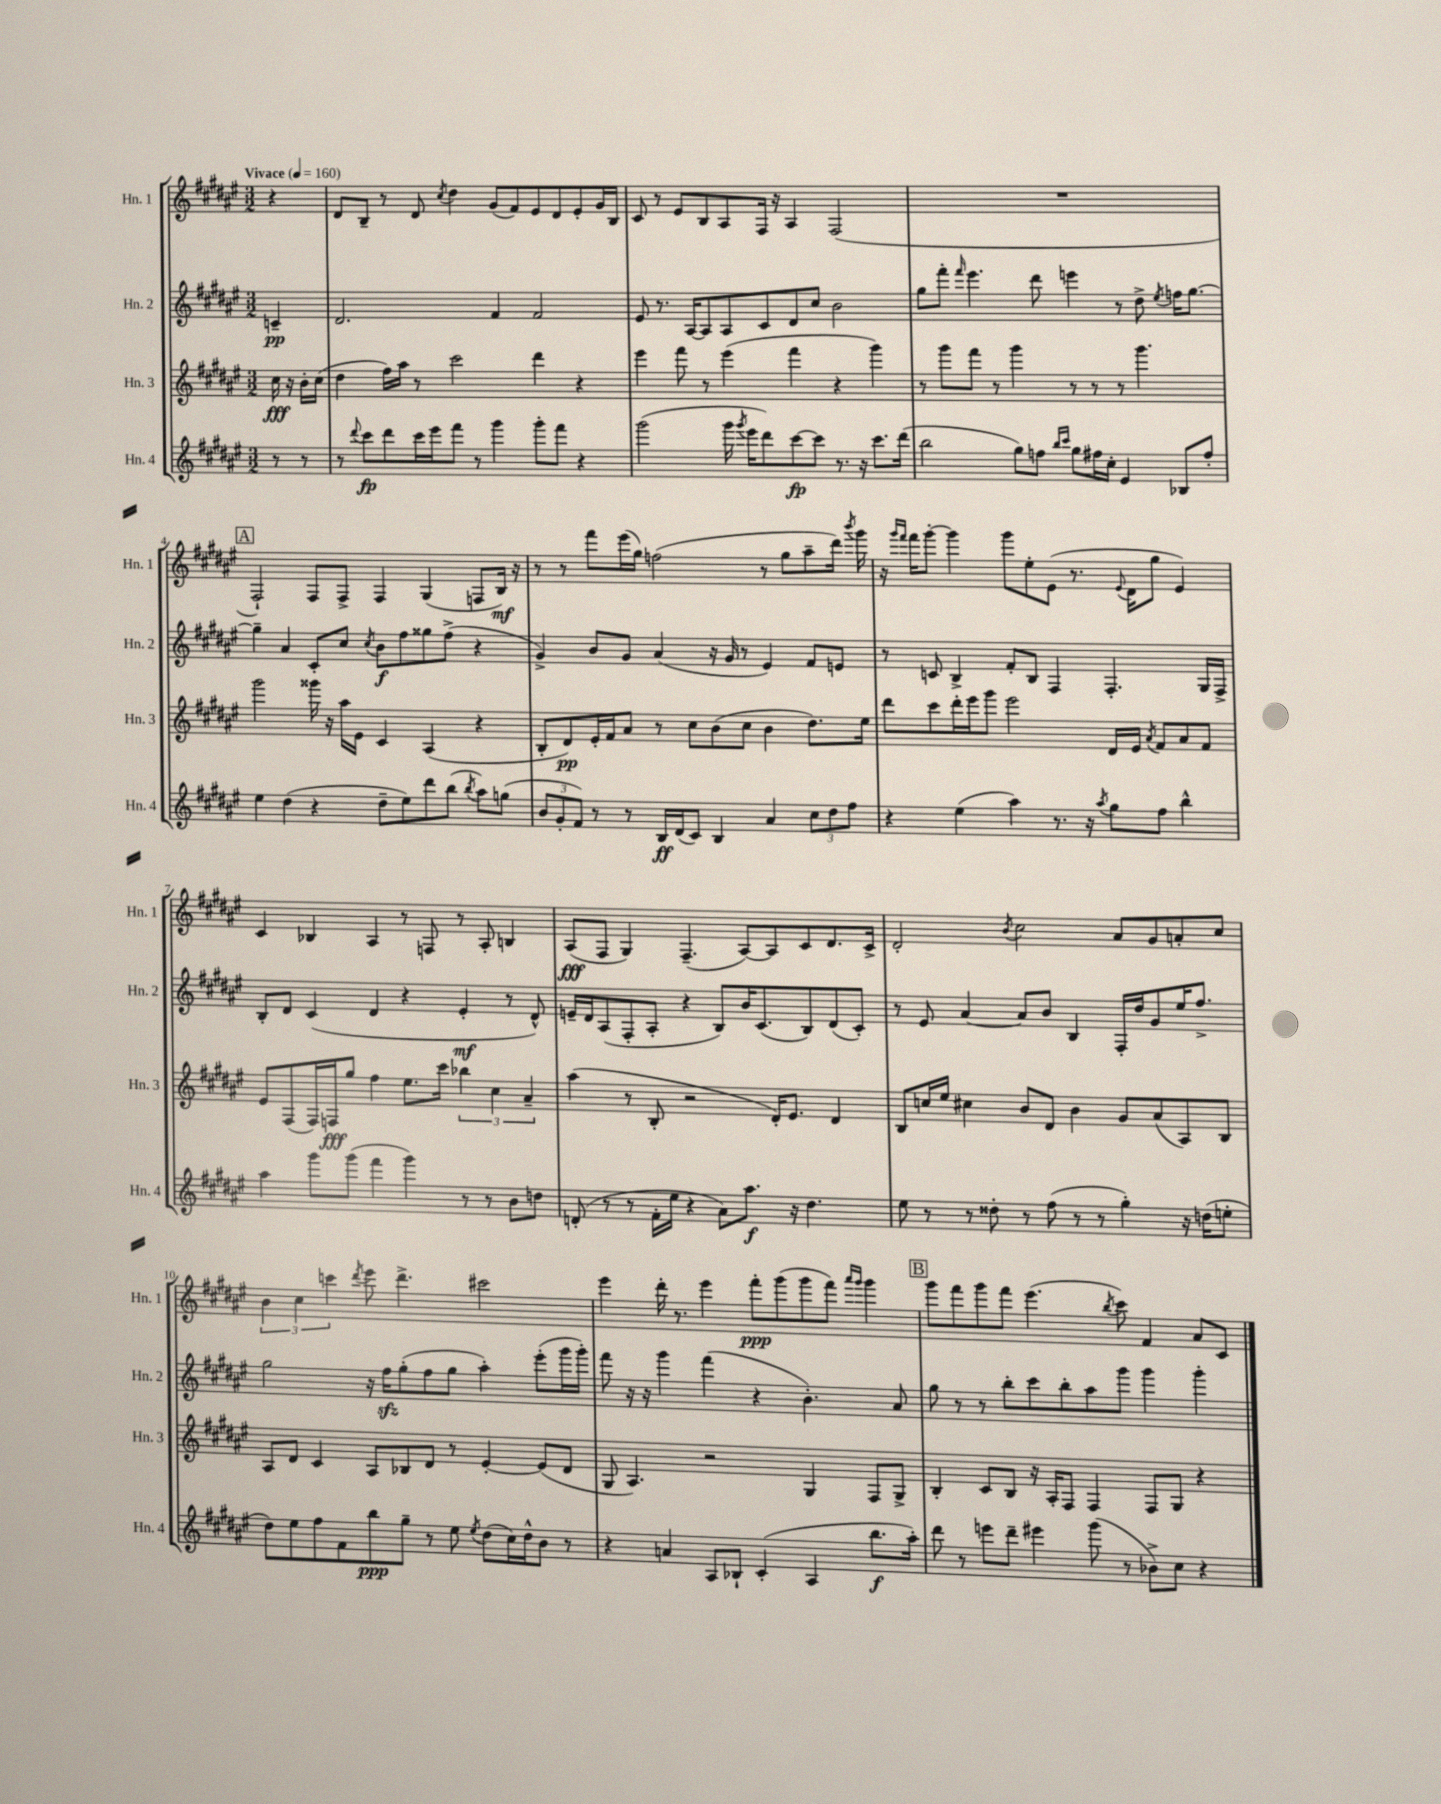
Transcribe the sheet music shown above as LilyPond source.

<<
\new StaffGroup <<
\new Staff = "s0" \with { instrumentName = "Hn. 1" shortInstrumentName = "Hn. 1" } {
    \clef treble \key fis \major \numericTimeSignature \time 3/2 \partial 4 \tempo "Vivace" 4 = 160
    \autoBeamOff r4 |
    dis'8[ b8]-- r8 dis'8 \acciaccatura { cis''8 } dis''4 gis'8[( fis'8) eis'8 dis'8 eis'8-. gis'16 b16] |
    cis'8 r8 eis'8[ b8 ais8 fis16] r16 ais4 fis2( |
    R1. |
    \mark \markup { \box "A" } fis2-!) fis8[ fis8]-> fis4 gis4( f8[ b16]\mf) r16 |
    r8 r8 fis'''8[ eis'''16( gis''16]) f''2( r8 gis''8[ ais''8-- dis'''16]) \acciaccatura { b'''8 } gis'''16 |
    r16 \grace { gis'''16[ fis'''16] } fis'''16[ gis'''8]~-. gis'''4 gis'''8[ eis''8-. eis'8]( r8. \appoggiatura { eis'8 } dis'16[ gis''8] eis'4) |
    cis'4 bes4 ais4 r8 f8 r8 ais8-. b4 |
    ais8[\fff( fis8] gis4) fis4.--( ais8[~) ais8 cis'8 dis'8. cis'16]-> |
    dis'2-. \acciaccatura { b'8 } cis''2 ais'8[ gis'8 a'8-. cis''8] |
    \tuplet 3/2 { b'4 cis''4 c'''4 } \acciaccatura { dis'''8 } eis'''8 dis'''4.-> cis'''2 |
    eis'''4 dis'''16-. r8. eis'''4 fis'''8[-.\ppp gis'''8( gis'''8 fis'''8]) \grace { ais'''16[ gis'''16] } gis'''4 |
    \mark \markup { \box "B" } gis'''8[ fis'''8 gis'''8 fis'''8] eis'''4.( \acciaccatura { b''8 } cis'''8) fis'4 ais'8[ cis'8] \bar "|." |
}
\new Staff = "s1" \with { instrumentName = "Hn. 2" shortInstrumentName = "Hn. 2" } {
    \clef treble \key fis \major \numericTimeSignature \time 3/2 \partial 4
    \autoBeamOff c'4--\pp |
    dis'2. fis'4 fis'2 |
    eis'8 r8. ais16[~ ais8 ais8 cis'8 dis'8 cis''8] b'2 |
    gis''8[ fis'''8]-. \grace { fis'''16 } eis'''4. dis'''8 e'''4 r8 dis''8-> \acciaccatura { eis''8 } f''16[ gis''8.]~ |
    \mark \markup { \box "A" } gis''4-- ais'4 cis'8[-. cis''8] \acciaccatura { cis''8 } b'8[\f fis''8 gisis''8 fis''8]->( r4 |
    gis'4->) b'8[ gis'8] ais'4( r16 gis'16 r8 eis'4) fis'8[ e'8] |
    r8 c'8 b4-> fis'8[-. b8] fis4 fis4.-. gis16[ fis16]-> |
    b8[-. dis'8] cis'4( dis'4 r4 eis'4-.\mf r8 dis'8-^) |
    e'16[-- dis'16 ais8( fis8-. ais8]-. r4 b8[) b'16 cis'8.( b8) dis'8( cis'8]-.) |
    r8 eis'8 ais'4~ ais'8[ b'8] b4 fis16[-. dis''16 gis'8 eis''16 fis''8.]-> |
    gis''2 r16 fis''16[\sfz gis''8-.( fis''8 gis''8] ais''4-.) eis'''8[-.( gis'''16 gis'''16]-.) |
    fis'''8 r16 r16 gis'''4 fis'''4( r4 b'4.-.) ais'8 |
    \mark \markup { \box "B" } gis''8 r8 r8 b''8[-. cis'''8 b''8-. ais''8 gis'''8] gis'''4 gis'''4-. \bar "|." |
}
\new Staff = "s2" \with { instrumentName = "Hn. 3" shortInstrumentName = "Hn. 3" } {
    \clef treble \key fis \major \numericTimeSignature \time 3/2 \partial 4
    \autoBeamOff cis''16\fff r16 b'16[-. cis''16]( |
    dis''4 fis''16[) ais''16] r8 cis'''2 dis'''4 r4 |
    eis'''4 fis'''8 r8 eis'''4( fis'''4 r4 gis'''4) |
    r8 gis'''8[ fis'''8] r8 gis'''4 r8 r8 r8 gis'''4. |
    \mark \markup { \box "A" } gis'''2 gisis'''16 r16 ais''16[ eis'16] cis'4 ais4( r4 |
    b8[-. dis'8\pp) eis'16-. fis'16 ais'8] r8 cis''8[ b'8( cis''8] b'4 dis''8.[) eis''16] |
    dis'''8[ cis'''8 dis'''16-. eis'''16 gis'''8] eis'''2 dis'16[ eis'16] \acciaccatura { ais'8 } fis'8[ ais'8 fis'8] |
    eis'8[ fis8( fis16) f16\fff gis''8] fis''4 eis''8.[ cis'''16] \tuplet 3/2 { bes''4 cis''4 ais'4-- } |
    ais''4( r8 b8-. r2 dis'16[-.) eis'8.] dis'4 |
    b8[ c''16 eis''16] cis''4 b'8[ dis'8] b'4 gis'8[ ais'8( ais8) b8] |
    ais8[ dis'8] cis'4 ais8[ bes8 dis'8] r8 eis'4~-. eis'8[( dis'8] |
    gis8 ais4.) r2 gis4 fis8[ gis8]-> |
    \mark \markup { \box "B" } b4-. cis'8[ b8] r16 ais16[-. fis8] fis4 fis8[ gis8] r4 \bar "|." |
}
\new Staff = "s3" \with { instrumentName = "Hn. 4" shortInstrumentName = "Hn. 4" } {
    \clef treble \key fis \major \numericTimeSignature \time 3/2 \partial 4
    \autoBeamOff r8 r8 |
    r8 \appoggiatura { dis'''8 } cis'''8[\fp dis'''8 cis'''16 eis'''16 fis'''8] r8 gis'''4 gis'''8[-. fis'''8] r4 |
    gis'''2( gis'''16 \acciaccatura { gis'''8 } eis'''16[ dis'''8) cis'''8~\fp cis'''8] r8. r16 cis'''8.[ dis'''16]( |
    b''2 gis''8[) f''8] \grace { b''16[ cis'''16] } gis''8[ fis''16 cis''16]-. eis'4 bes8[ fis''8]-. |
    \mark \markup { \box "A" } eis''4 dis''4( r4 dis''8[-- eis''8) dis'''8 b''8]( \acciaccatura { b''8 } ais''8[) g''8]( |
    \tuplet 3/2 { b'8[ gis'8-. fis'8]) } r8 r8 b16[\ff dis'16( cis'8]) b4 ais'4 \tuplet 3/2 { cis''8[ dis''8 fis''8] } |
    r4 eis''4( ais''4) r8. r16 \acciaccatura { ais''8 } gis''8[ fis''8] b''4-^ |
    ais''4 gis'''8[ gis'''8]( fis'''4 gis'''4) r8 r8 b'8[ d''8] |
    d'8-.( r8 r8 fis'16[-. eis''16] r4 ais'8[) ais''8.]\f r16 dis''4. |
    eis''8 r8 r8 disis''8-. r8 fis''8( r8 r8 gis''4-.) r16 d''16[( e''8]-. |
    dis''8[) eis''8 fis''8 fis'8 b''8\ppp gis''8]-- r8 eis''8 \acciaccatura { eis''8 } dis''8[( cis''16) dis''16-^ b'8] r8 |
    r4 a'4 ais8[ bes8]-! cis'4-.( ais4 b''8.[\f ais''16]-.) |
    \mark \markup { \box "B" } dis'''8 r8 e'''8[ dis'''8]-- eis'''4 gis'''8( r8 bes'8[->) cis''8] r4 \bar "|." |
}
>>
>>
